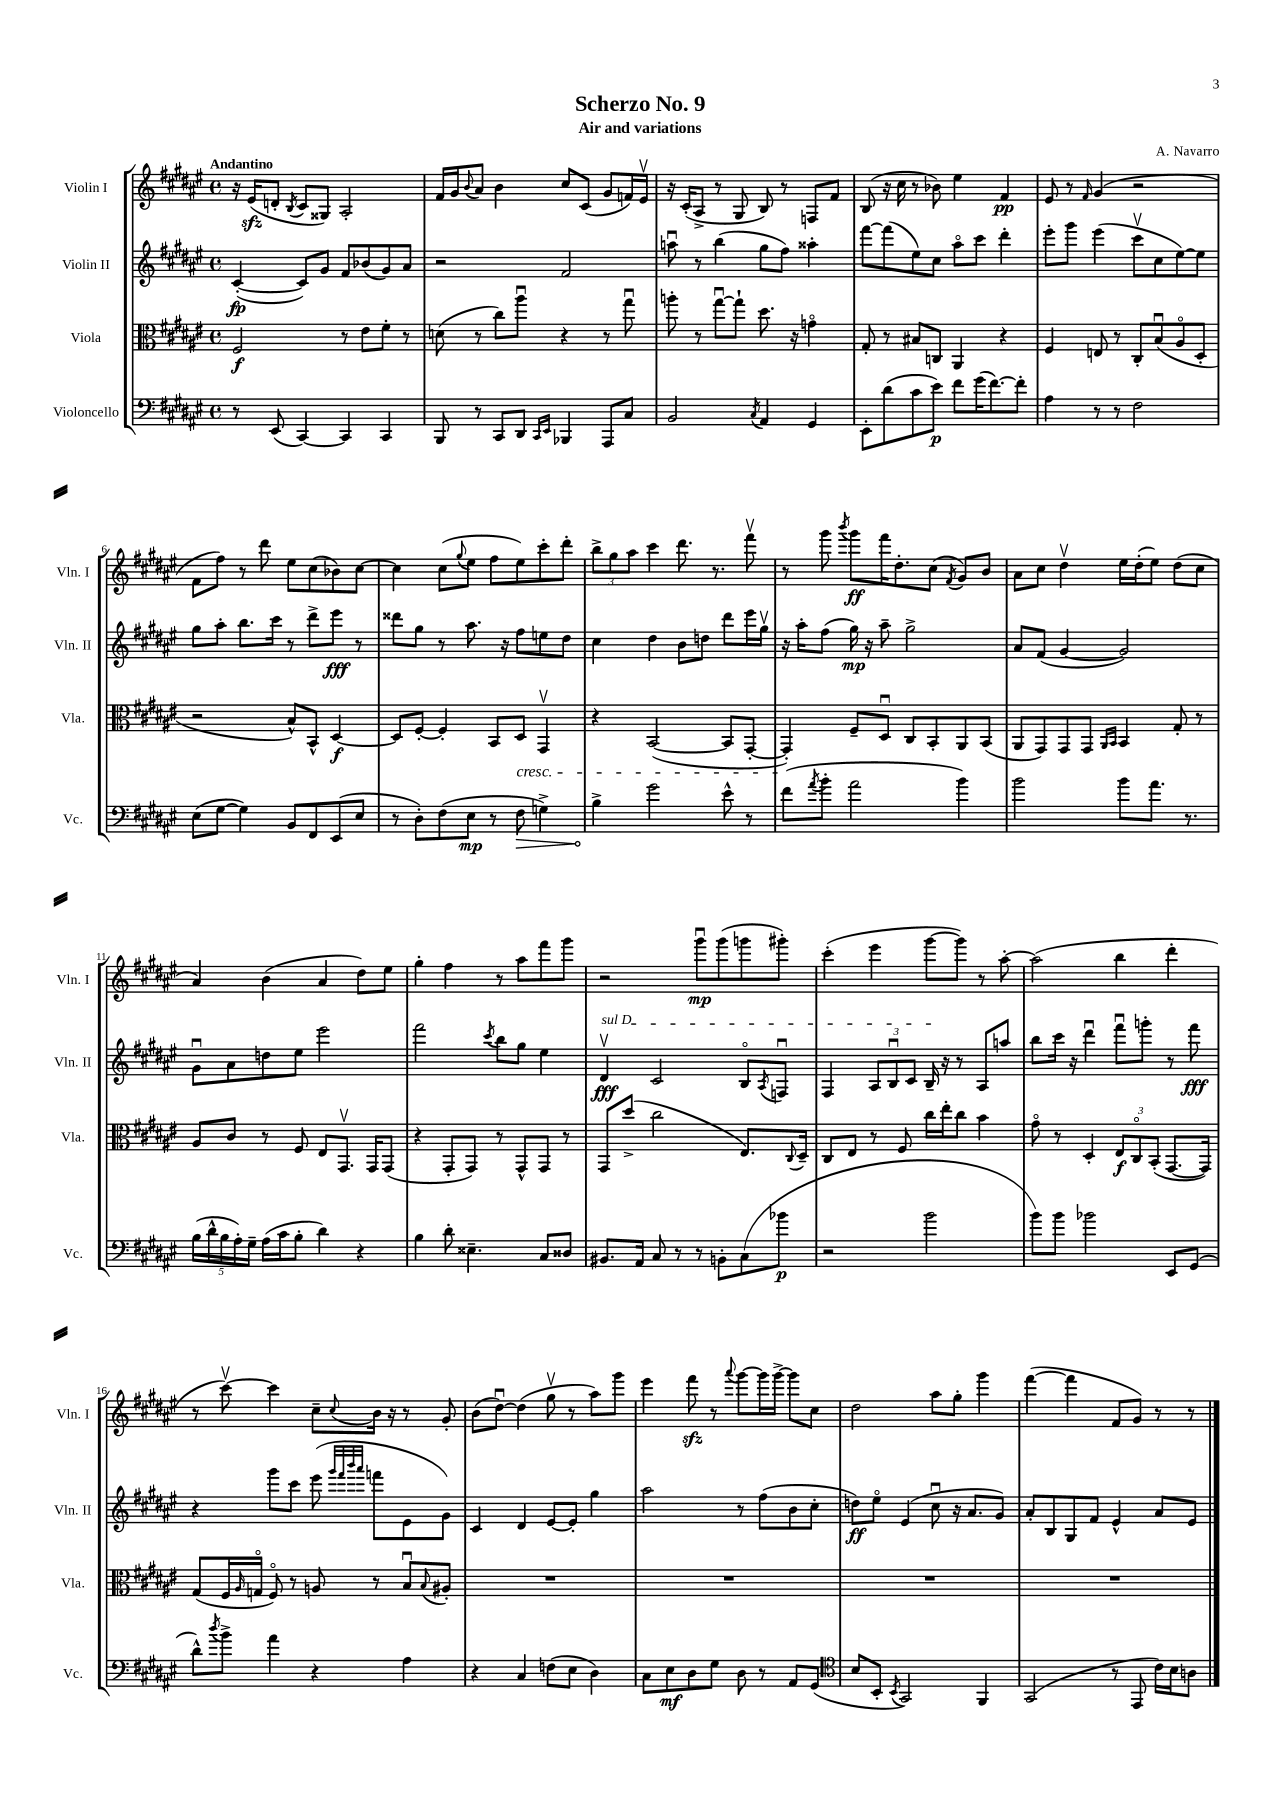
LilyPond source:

\header { title = "Scherzo No. 9" composer = "A. Navarro" subtitle = "Air and variations" }
<<
\new StaffGroup <<
\new Staff = "s0" \with { instrumentName = "Violin I" shortInstrumentName = "Vln. I" } {
    \clef treble \key fis \major \defaultTimeSignature \time 4/4 \tempo "Andantino"
    r16 eis'16\sfz( d'8-. \acciaccatura { b8 } cis'8 gisis8) ais2-. |
    fis'16 gis'16 \appoggiatura { b'8 } ais'8 b'4 cis''8 cis'8( gis'8 f'16) eis'16\upbow |
    r16 cis'16-.( ais8-> r8 gis8 b8) r8 f8 fis'8 |
    b8( r16 cis''16 r8 bes'8) eis''4 fis'4\pp |
    eis'8 r8 \grace { fis'16 } gis'4( r2 |
    fis'8 fis''8) r8 dis'''8 eis''8 cis''8( bes'8) cis''8~ |
    cis''4 cis''8( \appoggiatura { gis''8 } eis''8 fis''8 eis''8) cis'''8-. dis'''8-. |
    \tuplet 3/2 { b''8-> gis''8 ais''8 } cis'''4 dis'''8. r8. fis'''8\upbow |
    r8 gis'''8 \acciaccatura { b'''8 } gis'''8\ff fis'''16 dis''8.-. cis''8( \acciaccatura { fis'8 } gis'8) b'8 |
    ais'8 cis''8 dis''4\upbow eis''16 dis''16-.( eis''8) dis''8( cis''8 |
    ais'4) b'4( ais'4 dis''8) eis''8 |
    gis''4-. fis''4 r8 ais''8 fis'''8 gis'''8 |
    r2 gis'''8\downbow\mp gis'''8( g'''8 gis'''8-.) |
    cis'''4-.( eis'''4 gis'''8~ gis'''8) r8 ais''8~-. |
    ais''2( b''4 dis'''4-. |
    r8 cis'''8~\upbow) cis'''4 cis''8-- \appoggiatura { cis''8 } b'16 r16 r8 gis'8-. |
    b'8( dis''8~\downbow) dis''4( gis''8\upbow r8 ais''8) gis'''8 |
    eis'''4 fis'''8\sfz r8 \appoggiatura { ais'''8 } gis'''8~ gis'''16 gis'''16~-> gis'''8 cis''8 |
    dis''2 ais''8 gis''8-. gis'''4 |
    fis'''4~( fis'''4 fis'8 gis'8) r8 r8 \bar "|." |
}
\new Staff = "s1" \with { instrumentName = "Violin II" shortInstrumentName = "Vln. II" } {
    \clef treble \key fis \major \defaultTimeSignature \time 4/4
    cis'4~-.\fp( cis'8) gis'8 fis'8 bes'8( gis'8) ais'8 |
    r2 fis'2 |
    a''8\downbow r8 b''4( gis''8 fis''8) aisis''4-. |
    fis'''8~ fis'''8( eis''8) cis''8 ais''8\flageolet cis'''8 dis'''4-. |
    eis'''8-. gis'''8 eis'''4( cis'''8\upbow cis''8 eis''8~) eis''8 |
    gis''8 ais''8-. b''8. cis'''16 r8 dis'''8-> eis'''8\fff r8 |
    disis'''8 gis''8 r8 ais''8. r16 fis''8 e''8 dis''8 |
    cis''4 dis''4 b'8 d''8 dis'''8 eis'''16 gis''16\upbow |
    r16 ais''16-. fis''8( gis''16\mp) r16 ais''8-- gis''2-> |
    ais'8 fis'8( gis'4~ gis'2) |
    gis'8\downbow ais'8 d''8 eis''8 eis'''2 |
    fis'''2 \acciaccatura { cis'''8 } b''8 gis''8 eis''4 |
    \once \override TextSpanner.bound-details.left.text = \markup { \italic "sul D" } dis'4\upbow\fff\startTextSpan cis'2 b8\flageolet \acciaccatura { ais8 } f8\downbow |
    fis4 \tuplet 3/2 { ais8 b8\downbow cis'8 } b16--\stopTextSpan r16 r8 ais8 a''8 |
    b''8 cis'''16 r16 dis'''4\downbow fis'''8\downbow g'''8-. r8 fis'''8\fff |
    r4 gis'''8 cis'''8 eis'''8( \grace { gis'''32 fis'''32 b'''32 ais'''32 } f'''8 eis'8 gis'8) |
    cis'4 dis'4 eis'8~ eis'8-. gis''4 |
    ais''2 r8 fis''8( b'8 cis''8-. |
    d''8\ff) eis''8\flageolet eis'4( cis''8\downbow r16 ais'8. gis'8) |
    ais'8-. b8 gis8 fis'8 eis'4-^ ais'8 eis'8 \bar "|." |
}
\new Staff = "s2" \with { instrumentName = "Viola" shortInstrumentName = "Vla." } {
    \clef alto \key fis \major \defaultTimeSignature \time 4/4
    fis2\f r8 eis'8 fis'8-. r8 |
    d'8( r8 cis''8) ais''8\downbow r4 r8 gis''8\downbow |
    a''8-. r8 gis''8~\downbow gis''8-! dis''8. r16 g'4\flageolet |
    gis8-. r8 bis8 c8 ais,4 r4 |
    fis4 e8 r8 cis8-. b8\downbow( ais8\flageolet dis8-. |
    r2 b8-^) b,8-^ dis4~\f |
    dis8 fis8~-. fis4-. b,8 dis8\cresc gis,4\upbow |
    r4 b,2~( b,8 gis,8~-. |
    gis,4-.\!) fis8-- dis8\downbow cis8 b,8-. ais,8 b,8( |
    ais,8 gis,8) gis,8 gis,8 \grace { ais,16 b,16 } b,4 gis8-. r8 |
    ais8 cis'8 r8 fis8 eis8 gis,8.\upbow gis,16 gis,8( |
    r4 gis,8-. gis,8) r8 gis,8-^ gis,8 r8 |
    gis,8 dis''8->( cis''2 eis8.) \appoggiatura { cis8 } dis16-- |
    cis8 eis8 r8 fis8 cis''16 eis''16-. cis''8 b'4 |
    gis'8\flageolet r8 dis4-. \tuplet 3/2 { eis8\f cis8\flageolet b,8-.( } gis,8.~ gis,16) |
    gis8( fis16 \grace { ais16 } g16\flageolet fis8\flageolet) r8 a8 r8 b8\downbow \appoggiatura { b8 } ais8-. |
    R1 |
    R1 |
    R1 |
    R1 \bar "|." |
}
\new Staff = "s3" \with { instrumentName = "Violoncello" shortInstrumentName = "Vc." } {
    \clef bass \key fis \major \defaultTimeSignature \time 4/4
    r8 eis,8( cis,4~) cis,4 cis,4 |
    b,,8 r8 cis,8 dis,8 \grace { cis,16 eis,16 } bes,,4 ais,,8 cis8 |
    b,2 \acciaccatura { cis8 } ais,4 gis,4 |
    eis,8-. dis'8( cis'8 eis'8\p) fis'8 gis'16( fis'8.~) fis'8-. |
    ais4 r8 r8 fis2 |
    eis8( gis8~ gis4) b,8 fis,8 eis,8( eis8 |
    r8 dis8-.) fis8( eis8\mp r8 \once \override Hairpin.circled-tip = ##t fis8\> g4->) |
    b4->\! gis'2 eis'8-^ r8 |
    fis'8( \acciaccatura { ais'8 } b'8-. ais'2 b'4) |
    b'2 b'8 ais'8. r8. |
    \tuplet 5/4 { b16( dis'16-^ b16 ais16-.) gis16-- } ais16( cis'16 b8-. dis'4) r4 |
    b4 dis'8-. eisis4.-- cis8 disis8 |
    bis,8. ais,16 cis8 r8 r8 b,8-. cis8( bes'8\p |
    r2 b'2 |
    b'8) b'8 bes'2 eis,8 gis,8( |
    dis'8-^) \acciaccatura { dis''8 } b'8-> ais'4 r4 ais4 |
    r4 cis4 f8( eis8 dis4) |
    cis8 eis8\mf dis8 gis8 dis8 r8 ais,8 gis,8( |
    \clef tenor b8 b,8-. \acciaccatura { b,8 } gis,2) fis,4 |
    gis,2( r8 eis,8 cis'16) b16 a8 \bar "|." |
}
>>
>>
